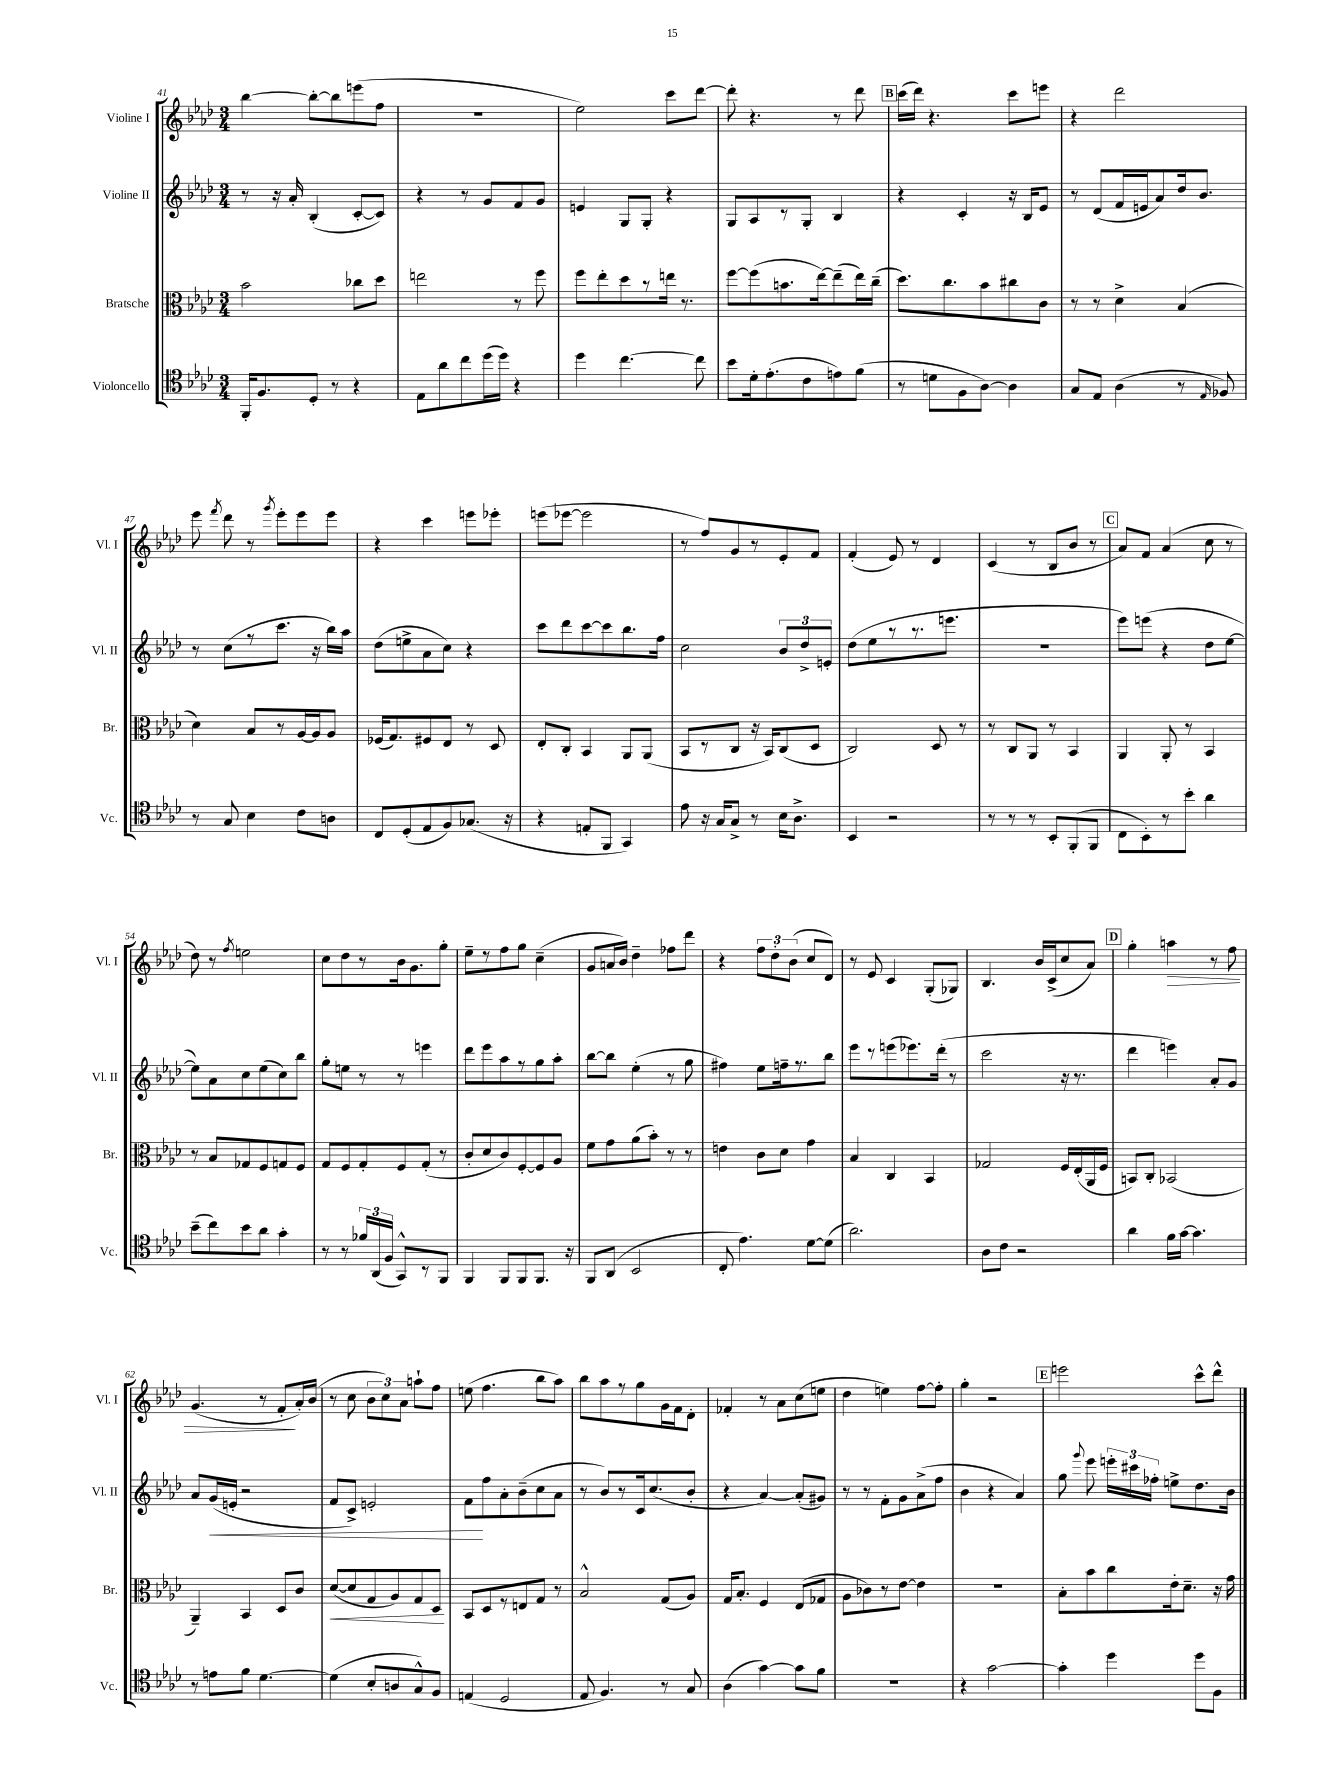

**kern	**kern	**kern	**kern
*staff4	*staff3	*staff2	*staff1
*clefC4	*clefC3	*clefG2	*clefG2
*k[b-e-a-d-]	*k[b-e-a-d-]	*k[b-e-a-d-]	*k[b-e-a-d-]
*M3/4	*M3/4	*M3/4	*M3/4
16FF'	2b-	8r	[4bb-
8.F	.	.	.
.	.	16r	.
.	.	16a-'	.
8D-'	.	(4B-'	8bb-'_
8r	.	.	8bb-]
4r	8cc-	[8c'	(8eee
.	8dd-	8c])	8ff
=	=	=	=
8E-	2ee	4r	2.r
8a-	.	.	.
8cc	.	8r	.
(16dd-	.	8g	.
16dd-)	.	.	.
4r	8r	8f	.
.	8ff	8g	.
=	=	=	=
4dd-	8ff	4e	2ee-)
.	8ee-'	.	.
[4.cc	8dd-	8G	.
.	8r	8G'	.
.	16ee	4r	8ccc
.	8.r	.	.
8cc]	.	.	[8ddd-
=	=	=	=
8b-	[8ff	8G	8ddd-']
16d-'	(8ff]	8A-	4.r
(8.e-'	.	.	.
.	8.b	8r	.
8c	.	8G'	.
.	[16ee-)	.	.
8e)	(8ee-~]	4B-	8r
(8f	16ee-)	.	8ddd-
.	(16cc~	.	.
=	=	=	=
8r	8.dd-)	4r	(16ccc
.	.	.	16ddd-)
8d	.	.	4.r
.	8.cc	.	.
8F	.	4c'	.
[8A-)	8b-	.	.
4A-]	8cc#	16r	8ccc
.	.	16B-	.
.	8c	8e-	8eee
=	=	=	=
8G	8r	8r	4r
8E-	8r	(8d-	.
(4A-	4d-^	16f	2ddd-
.	.	16e	.
.	.	8a-)	.
8r	(4B-	16dd-	.
.	.	8.b-	.
16qqE-	.	.	.
8F-)	.	.	.
=	=	=	=
8r	4d-)	8r	8eee-
.	.	.	8qfff
8G	.	(8cc	8ddd-
4B-	8B-	8r	8r
.	.	.	8qggg
.	8r	8.ccc	8eee-'
8c	[16A-	.	8eee-
.	16A-]	16r	.
8A	8A-	16bb-)	8eee-
.	.	16aa-	.
=	=	=	=
8C	(16F-	(8dd-	4r
.	8.G)	.	.
(8D-'	.	8ee^	.
8E-	8F#	8a-	4ccc
8F)	8E-	8cc)	.
(8.G-	8r	4r	8eee
.	8D-	.	8eee-'
16r	.	.	.
=	=	=	=
4r	8E-'	8ccc	(8eee
.	8C'	8ddd-	[8eee-
8E'	4BB-	[8ccc	2eee-]
8FF	.	8ccc]	.
4GG)	8AA-	8.bb-	.
.	(8AA-	.	.
.	.	16ff	.
=	=	=	=
8e-	8BB-	2cc	8r
16r	8r	.	8ff)
16G	.	.	.
8G^	8C	.	8g
8r	16r	.	8r
.	16BB-)	.	.
16B-	(8C	12b-	8e-'
8.A-^	.	.	.
.	.	12dd-^	.
.	8D-	.	8f
.	.	12e'	.
=	=	=	=
4BB-	2C)	(8dd-	(4f'
.	.	8ee-	.
2r	.	8r	8e-)
.	.	8.r	8r
.	8D-	.	4d-
.	.	8.eee	.
.	8r	.	.
=	=	=	=
8r	8r	2.r	(4c
8r	8C	.	.
8r	8AA-	.	8r
8BB-'	8r	.	8B-
(8FF'	4BB-	.	8b-
8FF	.	.	8r
=	=	=	=
8C	4AA-	8eee-)	8a-)
8BB-')	.	(8eee	8f
8r	8AA-'	4r	(4a-
8b-'	8r	.	.
4a-	4BB-	8dd-	8cc
.	.	[8ee-	8r
=	=	=	=
(8b-~	8r	8ee-])	8dd-)
8cc)	8B-	8a-	8r
.	.	.	8qff
8b-	8G-	8cc	2ee
8a-	8F	(8ee-	.
4g'	8G	8cc)	.
.	8F	8bb-	.
=	=	=	=
8r	8G	8gg'	8cc
8r	8F	8ee	8dd-
24f-	8G'	8r	8r
(24AA-	.	.	.
24F	.	.	.
8GG^^)	8F	8r	16b-
.	.	.	8.g
8r	(8G'	4eee	.
8FF	8r	.	8gg'
=	=	=	=
4FF	8c'	8ddd-	8ee-~
.	8d-	8eee-	8r
8FF	8c)	8aa-	8ff
8FF	[8F'	8r	8gg
8.FF	8F]	8gg	(4cc~
.	8A-	8aa-'	.
16r	.	.	.
=	=	=	=
8FF	8f	[8bb-	8g
(8AA-	8g	8bb-]	16a
.	.	.	16b-)
2BB-	(8a-	(4ee-'	4dd-~
.	8b-')	.	.
.	8r	8r	8ff-
.	8r	8gg	8ddd-
=	=	=	=
8C'	4e	4ff#)	4r
4.e-)	.	.	.
.	8c	8ee-	12ff
.	.	.	12dd-'
.	8d-	16ff~	.
.	.	.	(12b-
.	.	8.r	.
[8d-	4g	.	8cc
(8d-]	.	8bb-	8d-)
=	=	=	=
2.a-)	4B-	8eee-	8r
.	.	8r	8e-
.	4C	(8eee	4c
.	.	8.eee-)	.
.	4BB-	.	(8G'
.	.	(16ddd-'	.
.	.	8r	8G-)
=	=	=	=
8A-	2G-	2ccc	4.B-
8c	.	.	.
2r	.	.	.
.	.	.	16b-
.	.	.	(16c^
.	16F	16r	8cc
.	(16E-'	8.r	.
.	16AA-	.	8a-)
.	16F	.	.
=	=	=	=
4a-	8BB)	4ddd-	4gg'
.	8C'	.	.
16f	(2BB-	4eee)	4aa
[16g	.	.	.
4.g]	.	.	.
.	.	8a-'	8r
.	.	8g	8ff
=	=	=	=
8r	4AA-~)	8a-	(4.g
8e	.	(16g	.
.	.	16e'	.
8f	4BB-	2r	.
[4.d-	.	.	8r
.	8D-	.	8f'
.	8c	.	16a-')
.	.	.	(16b-
=	=	=	=
(4d-]	([8d-	8f	8r
.	8d-]	8c^)	8cc
8B-'	8G	2e'	12b-
.	.	.	12cc)
8A	8A-)	.	.
.	.	.	12a-
8G^^)	8G	.	8aa`
8F	8D-	.	8ff
=	=	=	=
(4E	8BB-	8f	(8ee
.	8D-	8ff	4.ff
2D-	8r	8a-'	.
.	8E	(8b-~	.
.	8G	8cc	8bb-
.	8r	8a-	8aa-)
=	=	=	=
8E-	2B-^^	8r	8bb-
4.F)	.	8b-)	8aa-
.	.	8r	8r
.	.	16c	8gg
.	.	(8.cc	.
8r	(8G	.	16g
.	.	.	16f
8G	8A-)	8b-'	8d-'
=	=	=	=
(4A-	16G	4r	4f-'
.	8.B-'	.	.
[4g)	4F	[4a-)	8r
.	.	.	8a-
8g]	(8E-	(8a-']	(8cc
8f	8G-	8g#)	8ee
=	=	=	=
2.r	8A-	8r	4dd-
.	8c-)	8r	.
.	8r	8f'	4ee)
.	[8e-	8g	.
.	4e-]	(8a-^	[8ff
.	.	8ff	8ff']
=	=	=	=
4r	2.r	4b-	4gg'
[2g	.	4r	2r
.	.	4a-)	.
=	=	=	=
4g']	8B-'	8gg	2eee
.	.	8qqggg	.
.	8b-	8eee-	.
4dd-	8cc	24eee'	.
.	.	24ccc#	.
.	.	24ff-'	.
.	16e-'	8ee^	.
.	8.d-~	.	.
8dd-	.	8.dd-	8ccc^^
8F	16r	.	8ddd-^^
.	16g	16b-	.
==	==	==	==
*-	*-	*-	*-
